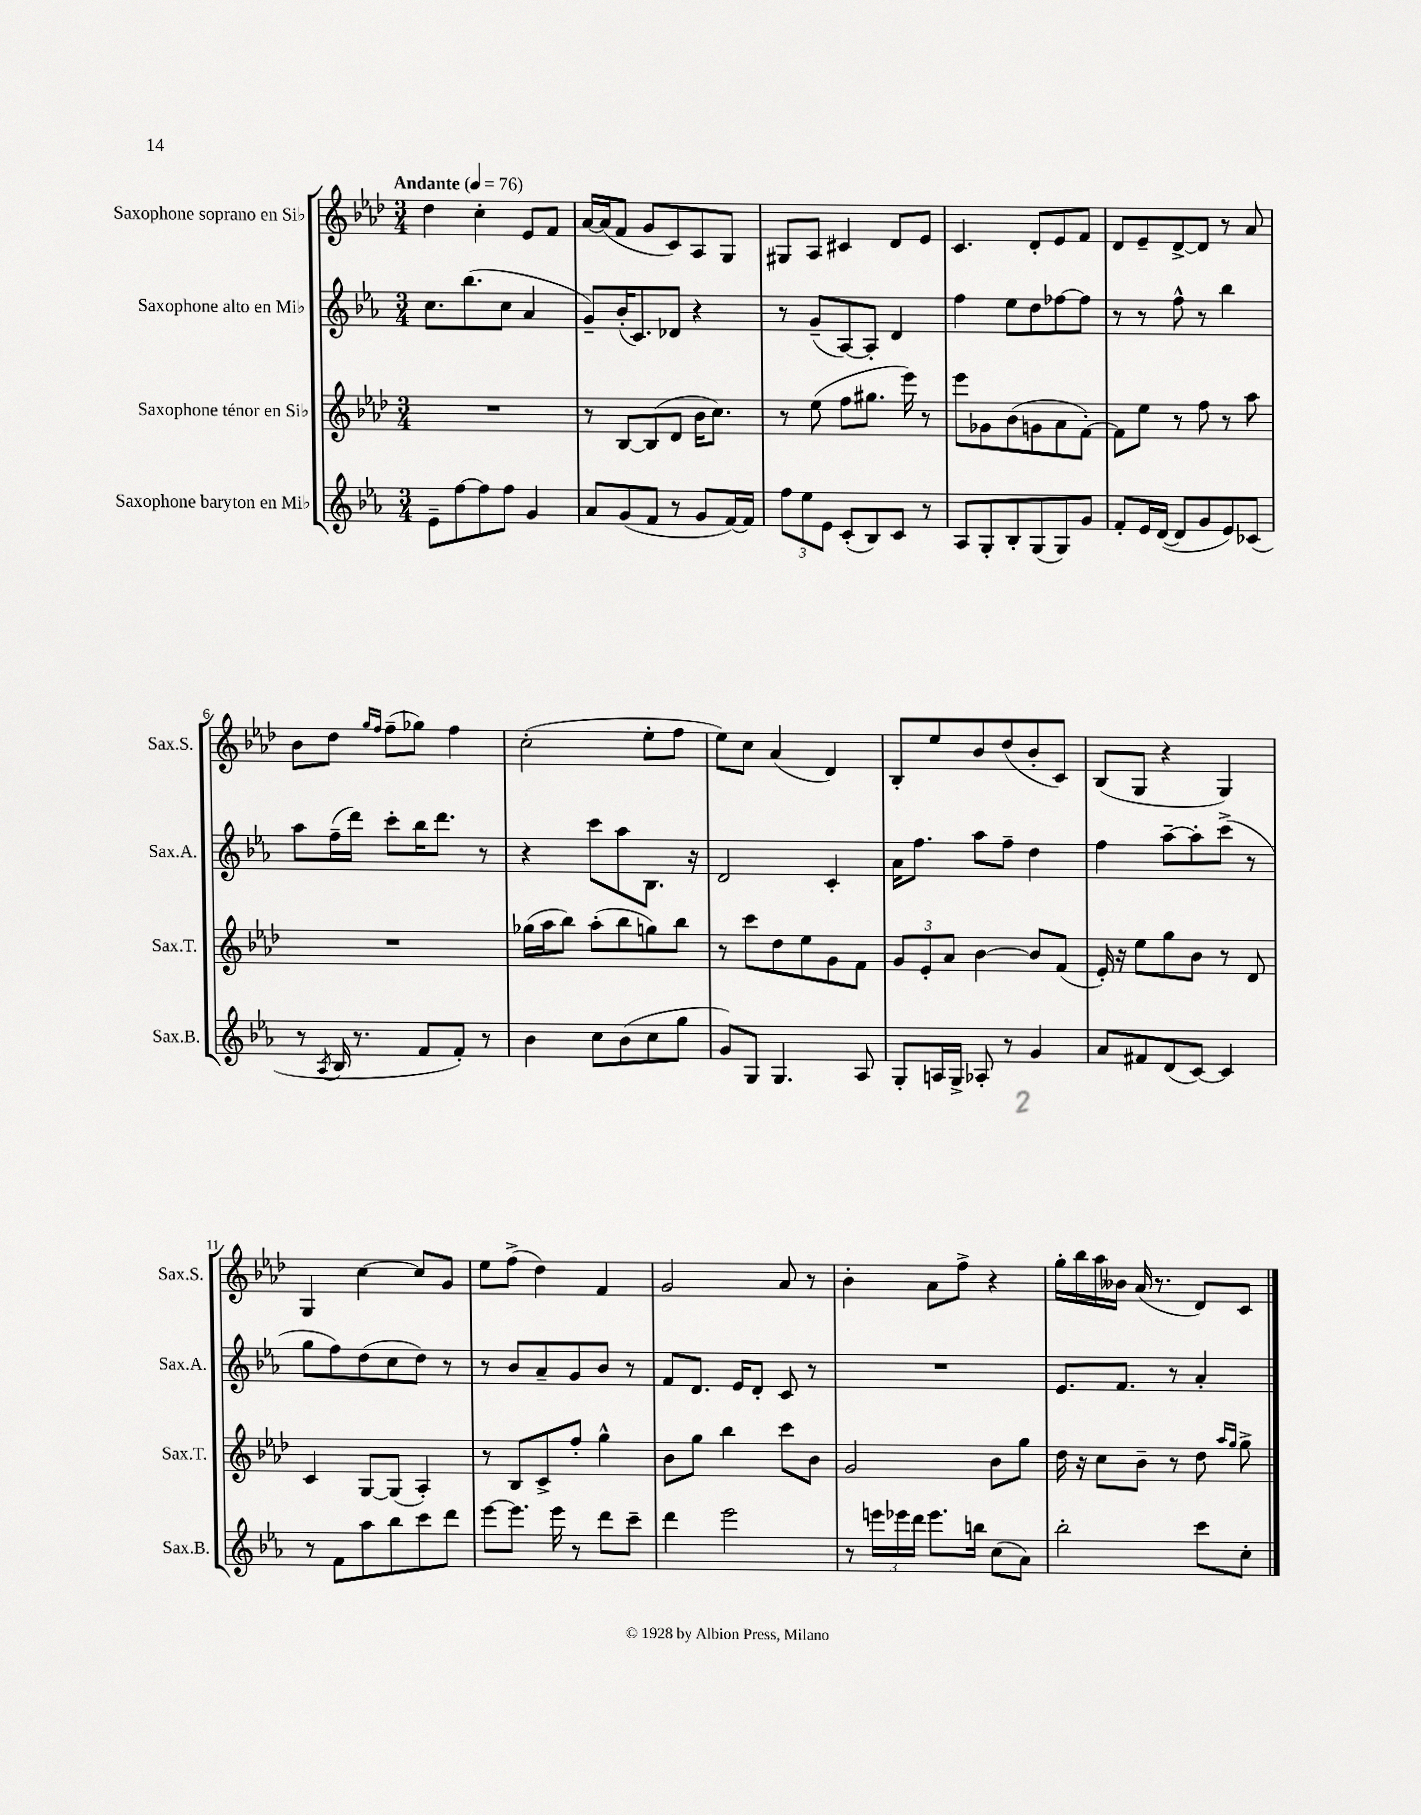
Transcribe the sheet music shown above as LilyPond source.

<<
\new StaffGroup <<
\new Staff = "s0" \with { instrumentName = "Saxophone soprano en Sib" shortInstrumentName = "Sax.S." } {
    \clef treble \key aes \major \numericTimeSignature \time 3/4 \tempo "Andante" 4 = 76
    des''4 c''4-. ees'8 f'8 |
    aes'16~ aes'16( f'8 g'8 c'8) aes8 g8 |
    gis8 aes8 cis'4 des'8 ees'8 |
    c'4. des'8-. ees'8 f'8 |
    des'8 ees'8-- des'8~-> des'8 r8 aes'8 |
    bes'8 des''8 \grace { g''16 f''16 } f''8--( ges''8) f''4 |
    c''2-.( ees''8-. f''8 |
    ees''8) c''8 aes'4( des'4) |
    bes8-. ees''8 bes'8 des''8( bes'8-. c'8) |
    bes8( g8 r4 g4) |
    g4 c''4~ c''8 g'8 |
    ees''8 f''8->( des''4) f'4 |
    g'2 aes'8 r8 |
    bes'4-. aes'8 f''8-> r4 |
    g''16-. bes''16 aes''16 beses'16 aes'16( r8. des'8) c'8 \bar "|." |
}
\new Staff = "s1" \with { instrumentName = "Saxophone alto en Mib" shortInstrumentName = "Sax.A." } {
    \clef treble \key ees \major \numericTimeSignature \time 3/4
    c''8. bes''8.( c''8 aes'4 |
    g'8--) bes'16-.( c'8.) des'8 r4 |
    r8 g'8--( aes8~) aes8-. d'4 |
    f''4 ees''8 d''8 fes''8~ fes''8 |
    r8 r8 f''8-^ r8 bes''4 |
    aes''8 f''16--( d'''16) c'''8-. bes''16 d'''8. r8 |
    r4 c'''8 aes''8 bes8. r16 |
    d'2 c'4-. |
    aes'16 f''8. aes''8 f''8-- d''4 |
    f''4 aes''8~-- aes''8-. c'''8->( r8 |
    g''8 f''8) d''8( c''8 d''8) r8 |
    r8 bes'8 aes'8-- g'8 bes'8 r8 |
    f'8 d'8. ees'16 d'8-. c'8 r8 |
    R2. |
    ees'8. f'8. r8 aes'4-. \bar "|." |
}
\new Staff = "s2" \with { instrumentName = "Saxophone ténor en Sib" shortInstrumentName = "Sax.T." } {
    \clef treble \key aes \major \numericTimeSignature \time 3/4
    R2. |
    r8 bes8~ bes8( des'8 bes'16 c''8.) |
    r8 ees''8( f''8 gis''8. ees'''16) r8 |
    ees'''8 ges'8 bes'8( g'8 aes'8 f'8~-.) |
    f'8 ees''8 r8 f''8 r8 aes''8 |
    R2. |
    ges''16( aes''16 bes''8) aes''8-.( bes''8 g''8) bes''8 |
    r8 c'''8 des''8 ees''8 g'8 f'8 |
    \tuplet 3/2 { g'8 ees'8-. aes'8 } bes'4~ bes'8 f'8( |
    ees'16-.) r16 ees''8 g''8 bes'8 r8 des'8 |
    c'4 g8~ g8( aes4-.) |
    r8 bes8 c'8-> f''8-. g''4-^ |
    bes'8 g''8 bes''4 c'''8 bes'8 |
    g'2 bes'8 g''8 |
    des''16 r16 c''8 bes'8-- r8 des''8 \grace { aes''16 g''16 } g''8-> \bar "|." |
}
\new Staff = "s3" \with { instrumentName = "Saxophone baryton en Mib" shortInstrumentName = "Sax.B." } {
    \clef treble \key ees \major \numericTimeSignature \time 3/4
    ees'8-- f''8~ f''8 f''8 g'4 |
    aes'8 g'8( f'8 r8 g'8 f'16~) f'16 |
    \tuplet 3/2 { f''8 ees''8 ees'8 } c'8-.( bes8) c'8 r8 |
    aes8 g8-. bes8-. g8( g8) g'8 |
    f'8-. ees'16 d'16~( d'8 g'8 ees'8) ces'8( |
    r8 \acciaccatura { aes8 } bes16 r8. f'8 f'8-.) r8 |
    bes'4 c''8 bes'8( c''8 g''8 |
    g'8) g8 g4. aes8 |
    g8-. a16 g16-> aes8-. r8 g'4 |
    aes'8 fis'8 d'8( c'8~) c'4 |
    r8 f'8 aes''8 bes''8 c'''8 d'''8 |
    ees'''8~ ees'''8. ees'''16 r8 d'''8 c'''8-- |
    d'''4 ees'''2 |
    r8 \tuplet 3/2 { e'''16 ees'''16 d'''16 } ees'''8. b''16 c''8( aes'8) |
    bes''2-. c'''8 c''8-. \bar "|." |
}
>>
>>
